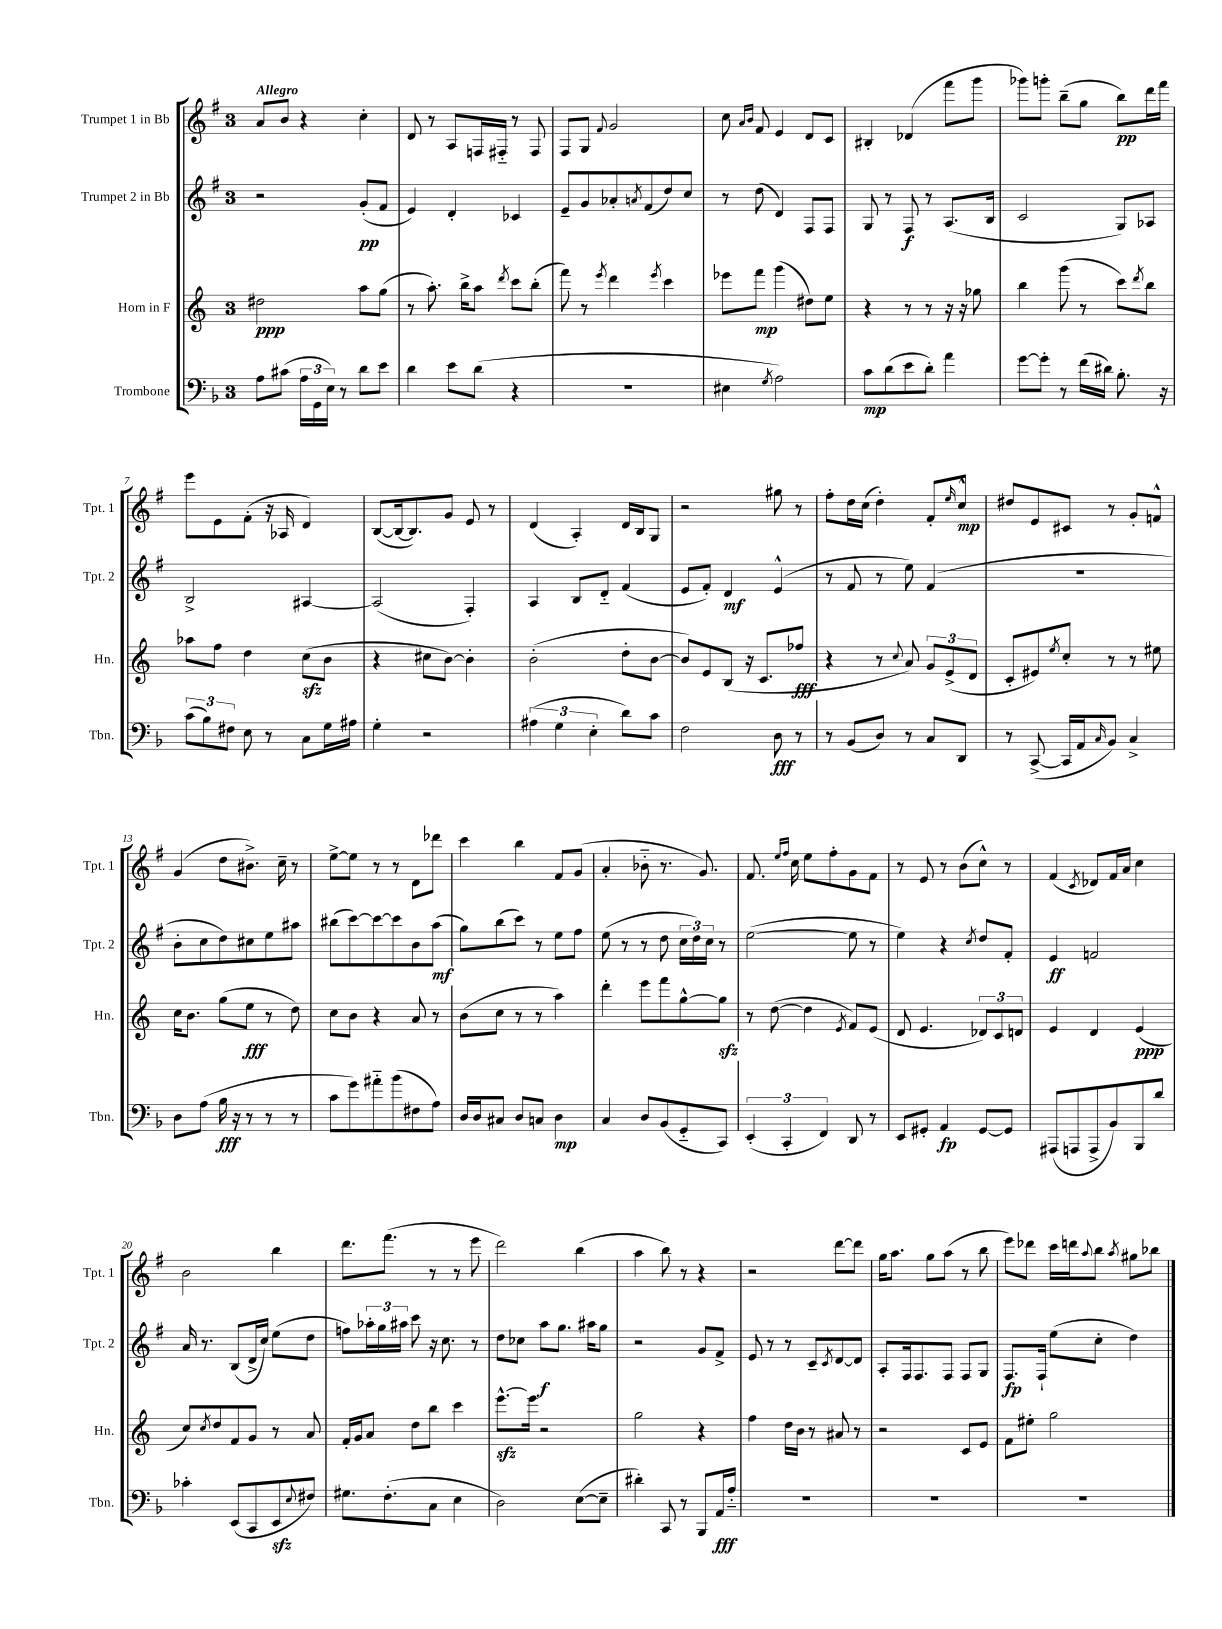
<<
\new StaffGroup <<
\new Staff = "s0" \with { instrumentName = "Trumpet 1 in Bb" shortInstrumentName = "Tpt. 1" } {
    \clef treble \key g \major \once \override Staff.TimeSignature.style = #'single-digit \time 3/4 \tempo "Allegro"
    a'8 b'8 r4 c''4-. |
    d'8 r8 a8 f16 fis16-_ r8 fis8 |
    fis8 g8 \appoggiatura { fis'8 } g'2 |
    c''8 \grace { a'16 b'16 } fis'8 e'4 d'8 c'8 |
    bis4-. des'4( fis'''8 g'''8 |
    ges'''8) g'''8-. b''8--( g''8 b''8\pp) d'''16 fis'''16 |
    e'''8 e'8 fis'8-.( r16 aes16 d'4) |
    b8~( b16~ b8.) g'8 e'8 r8 |
    d'4( a4-.) d'16 b16 g8 |
    r2 gis''8 r8 |
    fis''8-. d''16 c''16( d''4-.) fis'8-. \grace { e''16 } c''8-^\mp |
    dis''8 e'8 cis'8 r8 g'8-. f'8-^ |
    g'4( d''8 bis'8.->) c''16-- r8 |
    e''8~-> e''8 r8 r8 d'8 des'''8 |
    c'''4 b''4 fis'8 g'8( |
    a'4-. bes'8-_ r8. g'8.) |
    fis'8. \grace { e''16 fis''16 } c''16 e''8 fis''8-. g'8 fis'8 |
    r8 e'8 r8 b'8( c''8-^) r8 |
    fis'4( \acciaccatura { c'8 } des'8) fis'16 a'16 c''4 |
    b'2 b''4 |
    d'''8. fis'''8.( r8 r8 e'''8 |
    d'''2) b''4( |
    a''4 b''8) r8 r4 |
    r2 d'''8~ d'''8 |
    g''16 a''8. g''8 a''8( r8 b''8 |
    e'''8) des'''8 c'''16 d'''16 \appoggiatura { a''8 } b''8 \acciaccatura { a''8 } gis''8 bes''8 \bar "|." |
}
\new Staff = "s1" \with { instrumentName = "Trumpet 2 in Bb" shortInstrumentName = "Tpt. 2" } {
    \clef treble \key g \major \once \override Staff.TimeSignature.style = #'single-digit \time 3/4
    r2 g'8-.\pp( fis'8 |
    e'4) d'4-. ces'4 |
    e'8-- g'8 aes'8-. \acciaccatura { a'8 } fis'8( d''8) c''8 |
    r8 d''8( d'4) fis8 fis8 |
    g8 r8 fis8\f r8 a8.( b16 |
    c'2 g8) aes8 |
    b2-> ais4~ |
    ais2( fis4-.) |
    a4 b8 d'8-_ fis'4( |
    e'8 fis'8-.) d'4\mf e'4-^( |
    r8 fis'8 r8 e''8) fis'4( |
    R2. |
    b'8-. c''8 d''8) cis''8 e''8 ais''8 |
    bis''8( c'''8~) c'''8~ c'''8 b'8 a''8\mf( |
    g''8) b''8( c'''8) r8 e''8 fis''8 |
    e''8( r8 r8 d''8 \tuplet 3/2 { c''16 d''16) c''16 } r8 |
    e''2~( e''8 r8 |
    e''4) r4 \acciaccatura { c''8 } d''8 fis'8-. |
    e'4\ff f'2 |
    a'16 r8. b8( d'16-> c''16) e''8( d''8 |
    f''8) \tuplet 3/2 { aes''16-. g''16 ais''16 } c'''8 r16 c''8. r8 |
    d''8 ces''8 a''8\f g''8. ais''16 g''8 |
    r2 g'8 fis'8-> |
    e'8 r8 r8 c'8-- \acciaccatura { c'8 } d'8~ d'8 |
    a8-. fis16 fis8. fis8 fis8 g8 |
    fis8.\fp fis16-! e''8( c''8-. d''4) \bar "|." |
}
\new Staff = "s2" \with { instrumentName = "Horn in F" shortInstrumentName = "Hn." } {
    \clef treble \key c \major \once \override Staff.TimeSignature.style = #'single-digit \time 3/4
    dis''2\ppp a''8 g''8( |
    r8 a''8.-.) b''16-> a''8 \acciaccatura { d'''8 } c'''8 b''8-.( |
    f'''8) r8 \acciaccatura { e'''8 } d'''4 \acciaccatura { e'''8 } c'''4 |
    ees'''8 f'''8\mp g'''4( dis''8) e''8 |
    r4 r8 r8 r16 r16 ges''8 |
    b''4 g'''8( r8 c'''8) \acciaccatura { d'''8 } b''8 |
    aes''8 f''8 d''4 c''8\sfz( b'8 |
    r4 cis''8 b'8~) b'4-. |
    b'2-.( d''8-. b'8~ |
    b'8) e'8 b8( r16 c'8. fes''8\fff |
    r4 r8 \appoggiatura { c''8 } a'8) \tuplet 3/2 { g'8 e'8->( d'8 } |
    c'8-. eis'8) \acciaccatura { e''8 } c''8-. r8 r8 eis''8 |
    c''16 b'8. g''8( e''8\fff r8 d''8) |
    c''8 b'8 r4 a'8 r8 |
    b'8( c''8 r8 r8 a''4) |
    d'''4-. e'''8 f'''8 g''8~-^ g''8\sfz |
    r8 d''8~( d''4 \acciaccatura { e'8 } f'8) e'8( |
    d'8 e'4. \tuplet 3/2 { des'8) c'8 d'8 } |
    e'4 d'4 e'4\ppp( |
    c''8) \acciaccatura { c''8 } d''8 f'8 g'8 r8 a'8 |
    f'16-. g'16 a'8 d''8 b''8 c'''4 |
    e'''8.~-^\sfz e'''16 r2 |
    g''2 r4 |
    f''4 d''16 b'16 r8 ais'8 r8 |
    r2 c'8 e'8 |
    f'8 eis''8-. g''2 \bar "|." |
}
\new Staff = "s3" \with { instrumentName = "Trombone" shortInstrumentName = "Tbn." } {
    \clef bass \key f \major \once \override Staff.TimeSignature.style = #'single-digit \time 3/4
    a8 cis'8( \tuplet 3/2 { a16 g,16 e16) } r8 d'8 e'8 |
    d'4 e'8 d'8( r4 |
    R2. |
    eis4 \acciaccatura { g8 } a2) |
    c'8\mp d'8( e'8 d'8-.) a'4 |
    g'8~ g'8-. r8 f'16( dis'16) bes8.-. r16 |
    \tuplet 3/2 { c'8( bes8) fis8 } e8 r8 c8 g16 ais16 |
    g4-. r2 |
    \tuplet 3/2 { ais4( g4 e4-. } d'8) c'8 |
    f2 d8\fff r8 |
    r8 bes,8( d8) r8 c8 d,8 |
    r8 c,8~->( c,16 a,16 \grace { c16 } bes,8) c4-> |
    d8 a8( bes16\fff r16 r8 r8 r8 |
    c'8 g'8) ais'8-_ bes'8( fis8 a8) |
    d16 d16 cis8 d8 c8 d4\mp |
    c4 d8 bes,8( g,8-_ c,8) |
    \tuplet 3/2 { e,4-.( c,4-. f,4) } d,8 r8 |
    e,8 gis,8-. a,4\fp gis,8~ gis,8 |
    ais,,8( a,,8 a,,8-> bes,8) bes,,8 d'8 |
    ces'4-. e,8( c,8 e,8\sfz \appoggiatura { e8 } fis8) |
    gis8. f8.-.( c8 e4 |
    d2) e8~( e8-- |
    dis'4-.) c,8 r8 bes,,8 a,16\fff a16-_ |
    R2. |
    R2. |
    R2. \bar "|." |
}
>>
>>
